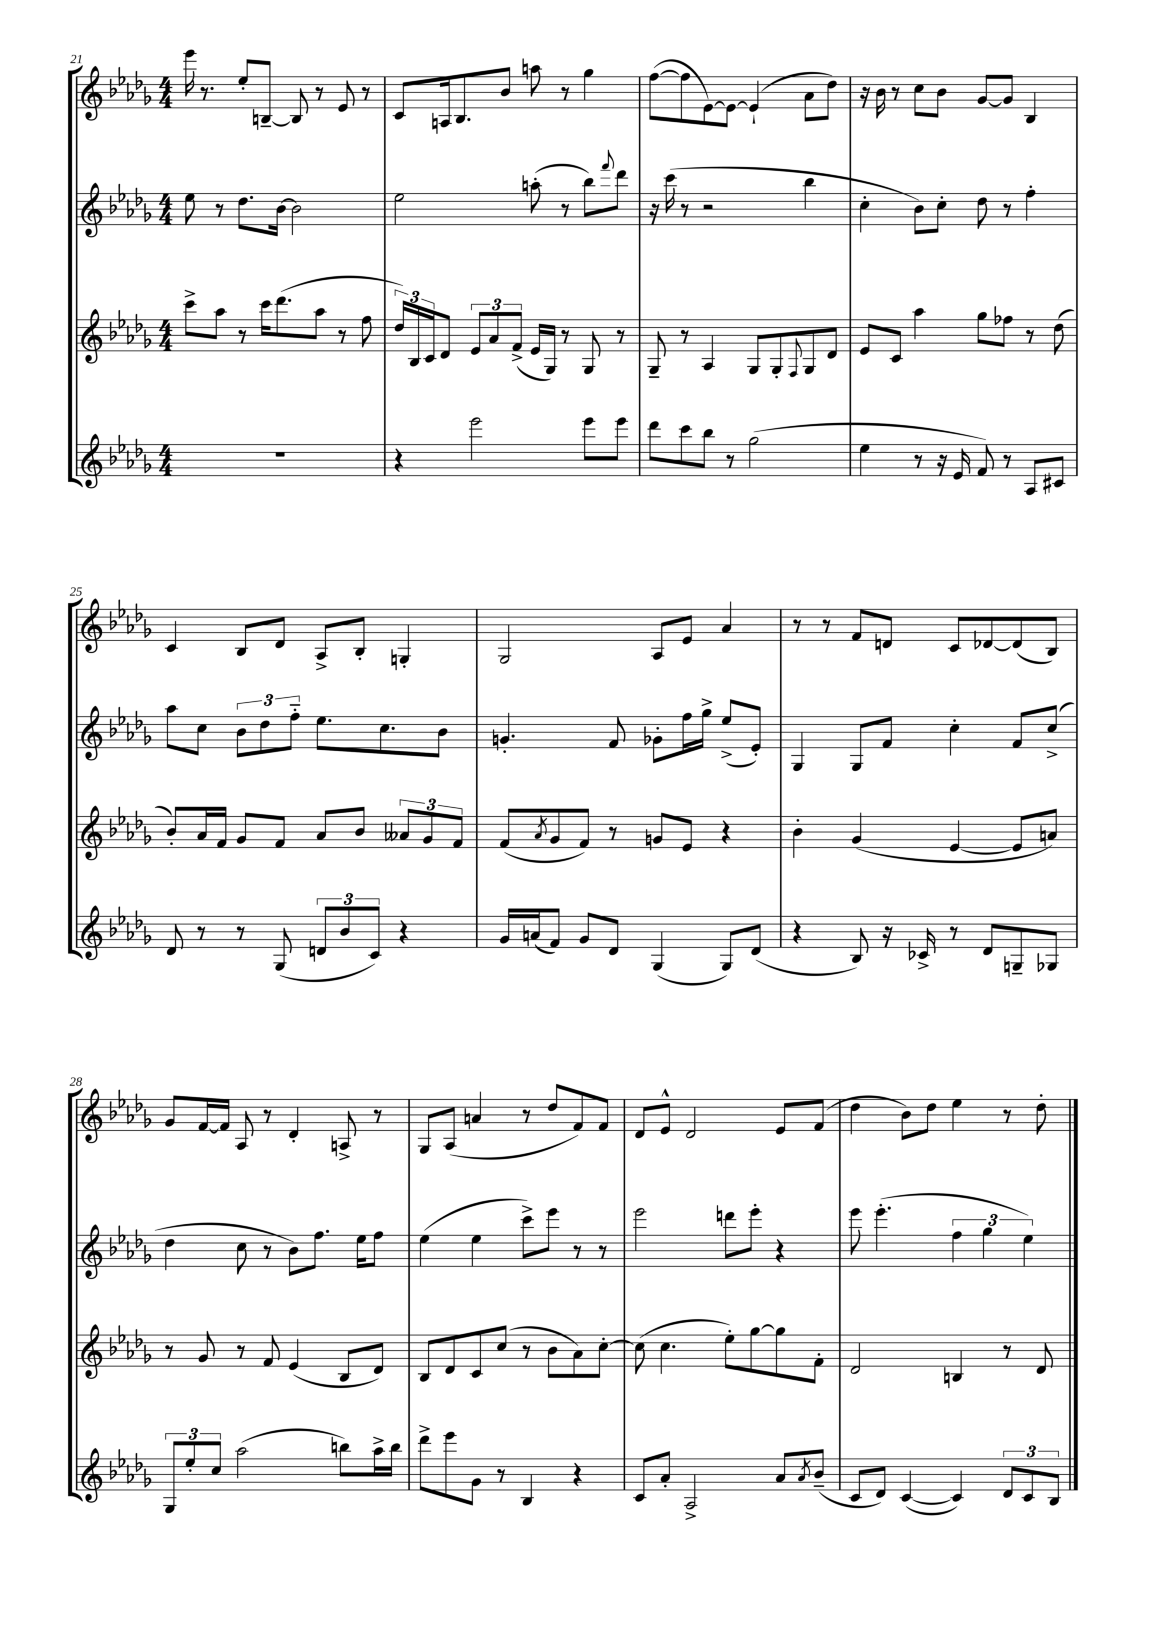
<<
\new StaffGroup <<
\new Staff = "s0" {
    \clef treble \key des \major \numericTimeSignature \time 4/4
    ees'''16 r8. ees''8-. b8~-- b8 r8 ees'8 r8 |
    c'8 a16 bes8. bes'8 a''8 r8 ges''4 |
    f''8~( f''8 ees'8~) ees'8~ ees'4-!( aes'8 des''8) |
    r16 bes'16 r8 c''8 bes'8 ges'8~ ges'8 bes4 |
    c'4 bes8 des'8 aes8-> bes8-. g4-. |
    ges2 aes8 ees'8 aes'4 |
    r8 r8 f'8 d'8 c'8 des'8~ des'8( bes8) |
    ges'8 f'16~ f'16 aes8 r8 des'4-. a8-> r8 |
    ges8 aes8( a'4 r8 des''8 f'8) f'8 |
    des'8 ees'8-^ des'2 ees'8 f'8( |
    des''4 bes'8) des''8 ees''4 r8 des''8-. \bar "|." |
}
\new Staff = "s1" {
    \clef treble \key des \major \numericTimeSignature \time 4/4
    ees''8 r8 des''8. bes'16~ bes'2 |
    ees''2 a''8-.( r8 bes''8) \appoggiatura { f'''8 } des'''8 |
    r16 c'''16( r8 r2 bes''4 |
    c''4-. bes'8) c''8-. des''8 r8 f''4-. |
    aes''8 c''8 \tuplet 3/2 { bes'8 des''8 f''8-_ } ees''8. c''8. bes'8 |
    g'4.-. f'8 ges'8-. f''16 ges''16-> ees''8->( ees'8-.) |
    ges4 ges8 f'8 c''4-. f'8 c''8->( |
    des''4 c''8 r8 bes'8) f''8. ees''16 f''8 |
    ees''4( ees''4 c'''8->) ees'''8 r8 r8 |
    ees'''2 d'''8 ees'''8-. r4 |
    ees'''8 ees'''4.-.( \tuplet 3/2 { f''4 ges''4 ees''4) } \bar "|." |
}
\new Staff = "s2" {
    \clef treble \key des \major \numericTimeSignature \time 4/4
    c'''8-> aes''8 r8 c'''16 des'''8.( aes''8 r8 f''8 |
    \tuplet 3/2 { des''16) bes16 c'16 } des'8 \tuplet 3/2 { ees'8 aes'8 f'8->( } ees'16 ges16) r8 ges8 r8 |
    ges8-- r8 aes4 ges8 ges8-. \appoggiatura { f8 } ges8 des'8 |
    ees'8 c'8 aes''4 ges''8 fes''8 r8 des''8( |
    bes'8-.) aes'16 f'16 ges'8 f'8 aes'8 bes'8 \tuplet 3/2 { aeses'8 ges'8 f'8 } |
    f'8( \acciaccatura { aes'8 } ges'8 f'8) r8 g'8 ees'8 r4 |
    bes'4-. ges'4( ees'4~ ees'8 a'8) |
    r8 ges'8 r8 f'8 ees'4( bes8 des'8) |
    bes8 des'8 c'8 c''8( r8 bes'8 aes'8) c''8~-. |
    c''8( c''4. ees''8-.) ges''8~ ges''8 f'8-. |
    des'2 b4 r8 des'8 \bar "|." |
}
\new Staff = "s3" {
    \clef treble \key des \major \numericTimeSignature \time 4/4
    R1 |
    r4 ees'''2 ees'''8 ees'''8 |
    des'''8 c'''8 bes''8 r8 ges''2( |
    ees''4 r8 r16 ees'16 f'8) r8 aes8 cis'8 |
    des'8 r8 r8 ges8( \tuplet 3/2 { d'8 bes'8 c'8) } r4 |
    ges'16 a'16( f'8) ges'8 des'8 ges4( ges8) des'8( |
    r4 bes8) r16 ces'16-> r8 des'8 g8-- ges8 |
    \tuplet 3/2 { ges8 ees''8-. c''8 } aes''2( b''8) aes''16-> b''16 |
    des'''8-> ees'''8 ges'8 r8 bes4 r4 |
    c'8 aes'8-. aes2-> aes'8 \acciaccatura { aes'8 } bes'8--( |
    c'8 des'8) c'4~( c'4) \tuplet 3/2 { des'8 c'8 bes8 } \bar "|." |
}
>>
>>
\layout { \context { \Score currentBarNumber = #21 } }
